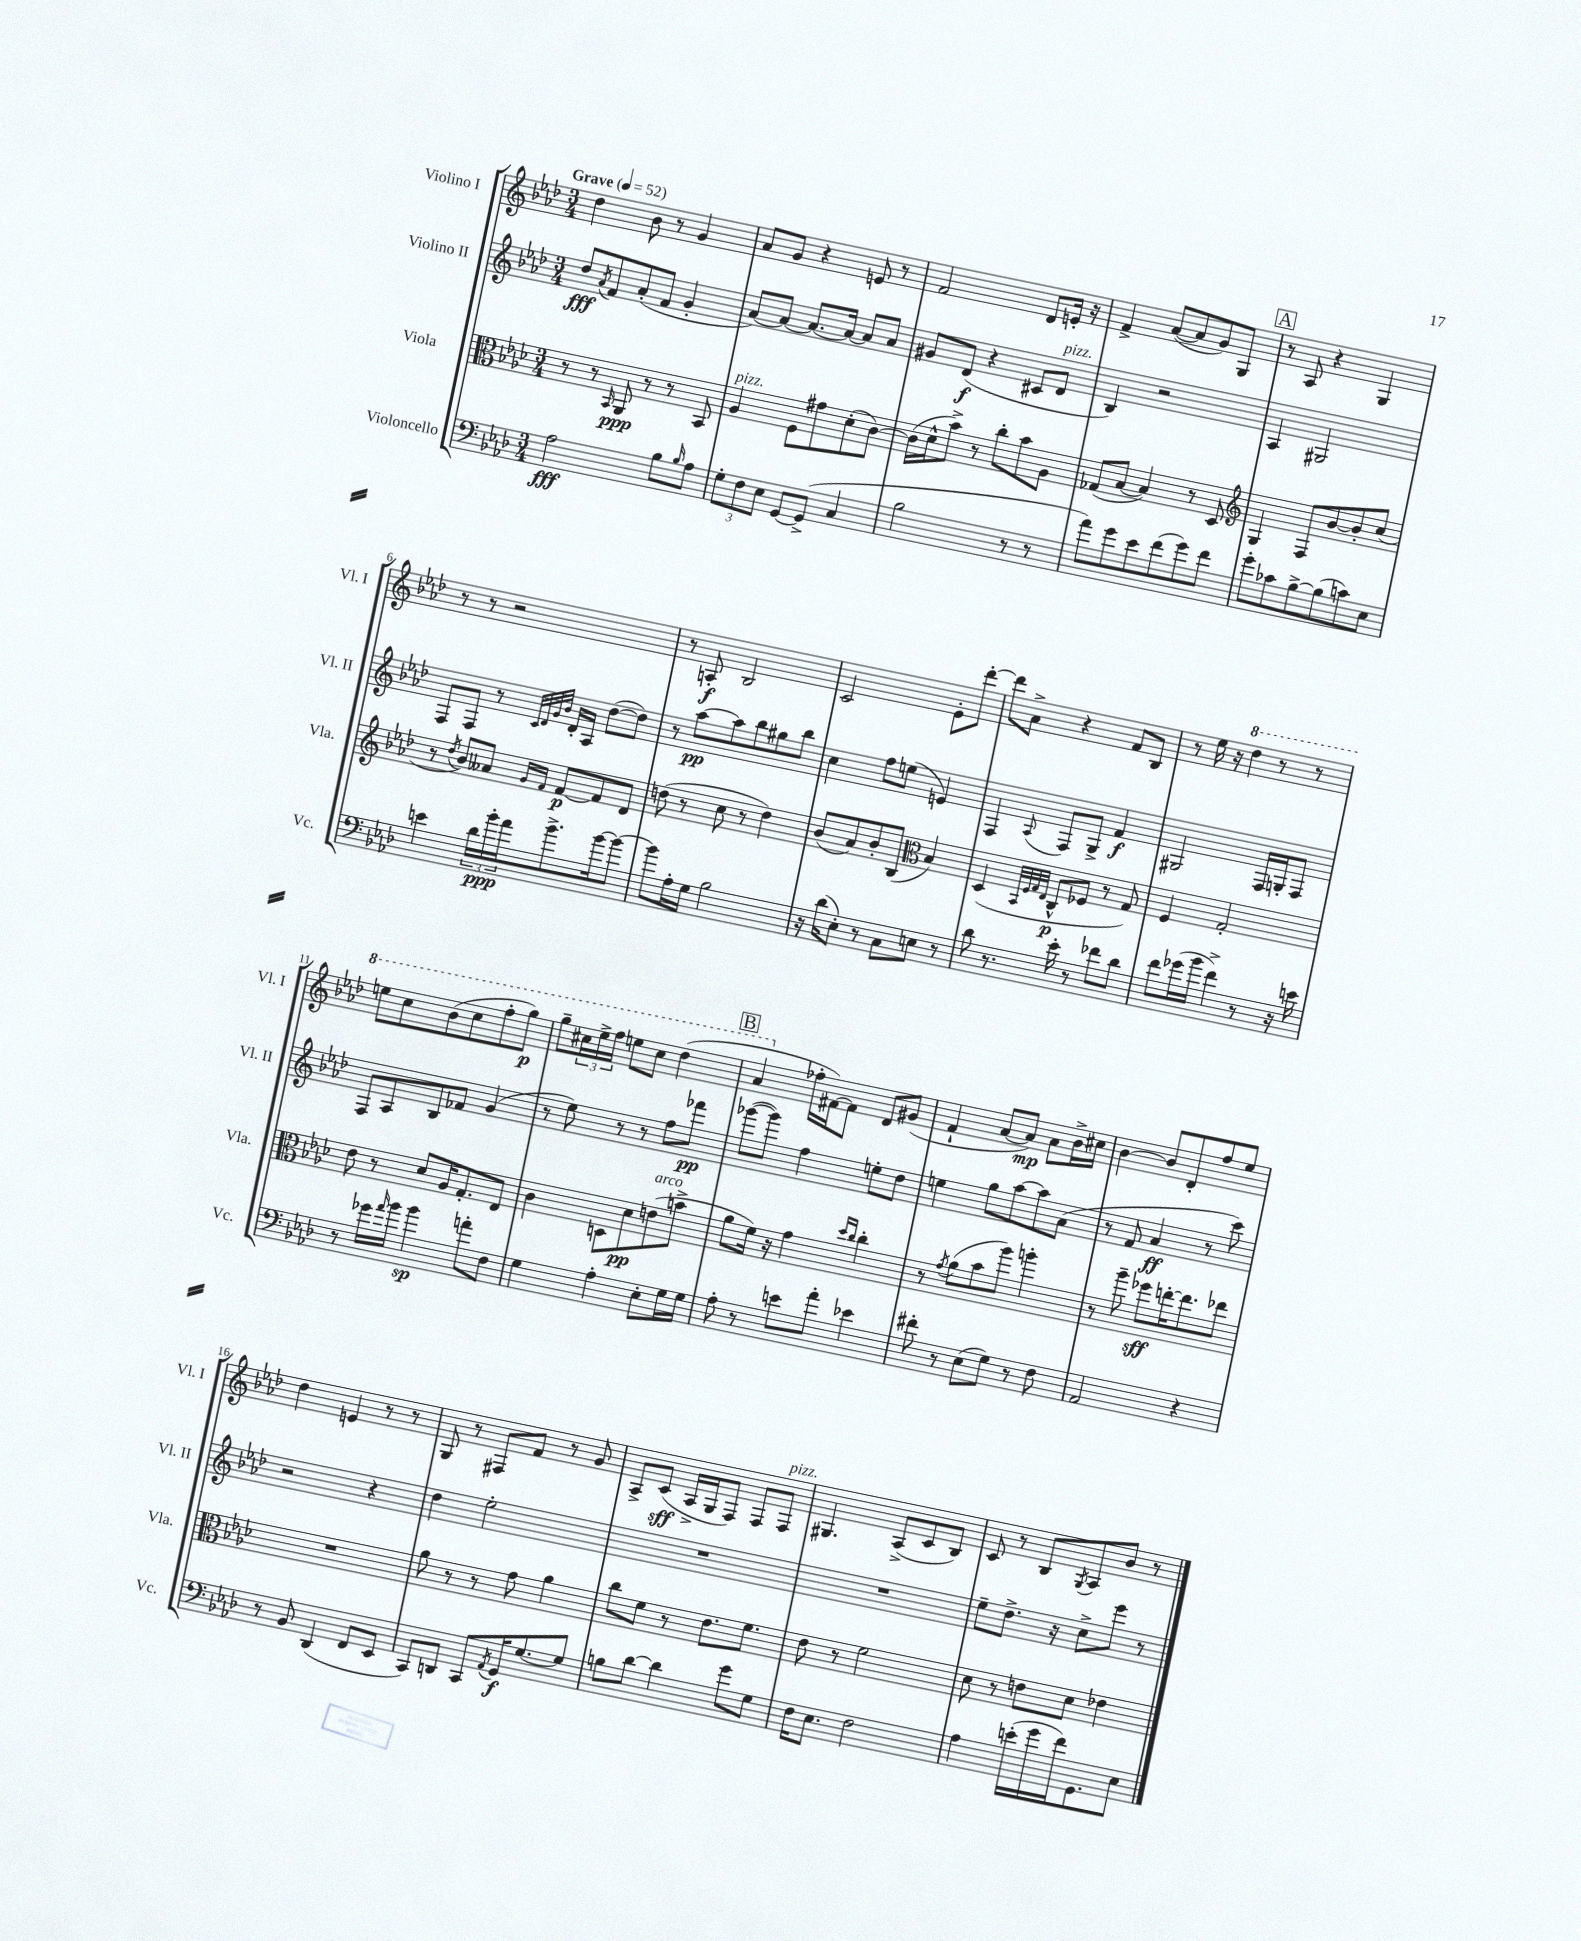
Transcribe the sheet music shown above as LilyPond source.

<<
\new StaffGroup <<
\new Staff = "s0" \with { instrumentName = "Violino I" shortInstrumentName = "Vl. I" } {
    \clef treble \key aes \major \numericTimeSignature \time 3/4 \tempo "Grave" 4 = 52
    des''4 bes'8 r8 g'4 |
    aes'8 g'8 r4 e'8 r8 |
    f'2 des'8 e'16-. r16 |
    f'4-> aes'8~( aes'8 g'8) g8 |
    \mark \markup { \box "A" } r8 aes8 r4 g4 |
    r8 r8 r2 |
    r8 a8-.\f bes2 |
    c'2 ees'8-. des'''8~-. |
    des'''8 aes'8-> r4 f'8 bes8 |
    r8 ees''16 r16 \ottava #1 des'''4 r8 r8 |
    e'''8 c'''8 bes''8( c'''8 f'''8-. g'''8\p) |
    g'''8-- \tuplet 3/2 { cis'''16 ees'''16-> f'''16 } e'''8 cis'''8 des'''4( |
    \mark \markup { \box "B" } aes''4 \ottava #0 fes''16-. fis'16~) fis'8 des'8 gis'8( |
    f'4-! aes'8~ aes'8\mp) aes'8 bes'16-> cis''16 |
    bes'4~ bes'8 des'8-. f''8 ees''8 |
    des''4 e'4 r8 r8 |
    g8 r8 fis8 f'8 r8 g'8 |
    aes8-> c'8\sff( aes16-> g16 f8) f8 f8^\markup { \italic "pizz." } |
    gis4. aes8->( c'8 bes8) |
    c'8 r8 bes8 \acciaccatura { g8 } aes8 bes'8 r8 \bar "|." |
}
\new Staff = "s1" \with { instrumentName = "Violino II" shortInstrumentName = "Vl. II" } {
    \clef treble \key aes \major \numericTimeSignature \time 3/4
    des''8\fff \acciaccatura { aes'8 } f'8 aes'8-.( f'8 g'4-. |
    aes'8~) aes'8~ aes'8.~ aes'16~ aes'8 aes'8 |
    gis'8 des'8\f( r4 cis'8 des'8^\markup { \italic "pizz." } |
    bes4) r2 |
    \mark \markup { \box "A" } aes4 gis2 |
    f8 f8 r8 \grace { c'32 des'32 g'32 bes'32 } des'16-. aes16 des''8~( des''8) |
    r8 aes''8~\pp aes''8 bes''8 gis''8 bes''8 |
    c''4 f''8 e''8( e'4) |
    f4 \appoggiatura { aes8 } f8 g8-> f'4\f |
    gis2 f16 g16-. f8 |
    f8 aes8 bes8 fes'8 g'4( |
    r8 ees''8) r8 r8 f''8 fes'''8\pp |
    \mark \markup { \box "B" } ges'''8~( ges'''8) f''4 e''8-. des''8 |
    e''4 g''8 aes''8~ aes''8 aes'8( |
    r8 f'8 aes'4\ff r8 c'''8) |
    r2 r4 |
    des''4 ees''2-. |
    R2. |
    R2. |
    ees''8-- des''8.-> r16 c''8-> ees'''8 r8 \bar "|." |
}
\new Staff = "s2" \with { instrumentName = "Viola" shortInstrumentName = "Vla." } {
    \clef alto \key aes \major \numericTimeSignature \time 3/4
    r8 r8 \grace { bes,16 } aes,8\ppp r8 r8 bes,8 |
    aes4^\markup { \italic "pizz." } f8 gis'8 des'8-.( c'8~) |
    c'16( des'16-^ bes'8->) r8 c''8-. bes'8 aes8 |
    ges8( bes8~ bes4) r8 des8 |
    \mark \markup { \box "A" } \clef treble g4 f8 bes'8~ bes'8-. c''8( |
    r8 \acciaccatura { des''8 } bes'8) aeses'8 \grace { g'16 f'16 } f'8~\p f'8 des'8 |
    d''8( r8 c''8 r8 d''4) |
    bes'8( aes'8) bes'8-. bes8( \clef alto bes4) |
    des4( \grace { bes,32 f32 g32 ees32 } c8-^\p fes8 r8 g8) |
    f4 g2-. |
    ees'8 r8 des'8 aes16 g8.-. ees8 |
    c'4 d8 des'8\pp e'8^\markup { \italic "arco" }( b'8-> |
    \mark \markup { \box "B" } aes'8 f'16) r16 g'4 \grace { des''16 c''16 } c''4-. |
    r8 \acciaccatura { g'8 } aes'8( bes'8 aes''8) a''4-. |
    r8 aes''8-- fes''8\sff e''16~-. e''8. ees''8 |
    R2. |
    aes'8 r8 r8 g'8 aes'4 |
    c''8 f'8 r8 ees'8. f'8. |
    ees'8 r8 f'2 |
    des'8 r8 e'8 des'8 ees'4 \bar "|." |
}
\new Staff = "s3" \with { instrumentName = "Violoncello" shortInstrumentName = "Vc." } {
    \clef bass \key aes \major \numericTimeSignature \time 3/4
    aes2\fff bes8 \grace { bes16 } aes8 |
    \tuplet 3/2 { g8-. f8 ees8 } g,8~ g,8->( c4 |
    bes2 r8 r8 |
    aes'8) g'8 ees'8 f'8( g'8) f'8 |
    \mark \markup { \box "A" } g'8-. ces'8 bes8~-> bes8( c'8) ees8 |
    e'4 \tuplet 3/2 { des'16 bes'16-.\ppp aes'16 } bes'8.-> bes'16~ bes'8~ |
    bes'8 aes16-. g16 bes2 |
    r16 des'16( ees8-.) r8 c8 e8 r8 |
    des'8 r8. ees'16-. r8 fes'8 des'8 |
    f'8 ges'16( bes'16 f'4->) r8 r16 e'16 |
    r8 ges'16 \grace { aes'16 } bes'16 bes'4\sp a'8-. f8 |
    g4 aes4-. ees8-. g16 g16 |
    \mark \markup { \box "B" } aes8-. r8 e'8 aes'8-. ees'4 |
    fis'8-. r8 ees8( g8) r8 f8 |
    aes,2 r4 |
    r8 bes,8 des,4( f,8 ees,8 |
    c,8) d,8 c,8 \acciaccatura { aes,8 } g,16\f g8.~ g8 |
    b8 des'8~ des'4 g'8 g8 |
    f16 ees8. f2 |
    aes4 e'16-.( g'16 f'16) g,8. ees8 \bar "|." |
}
>>
>>
